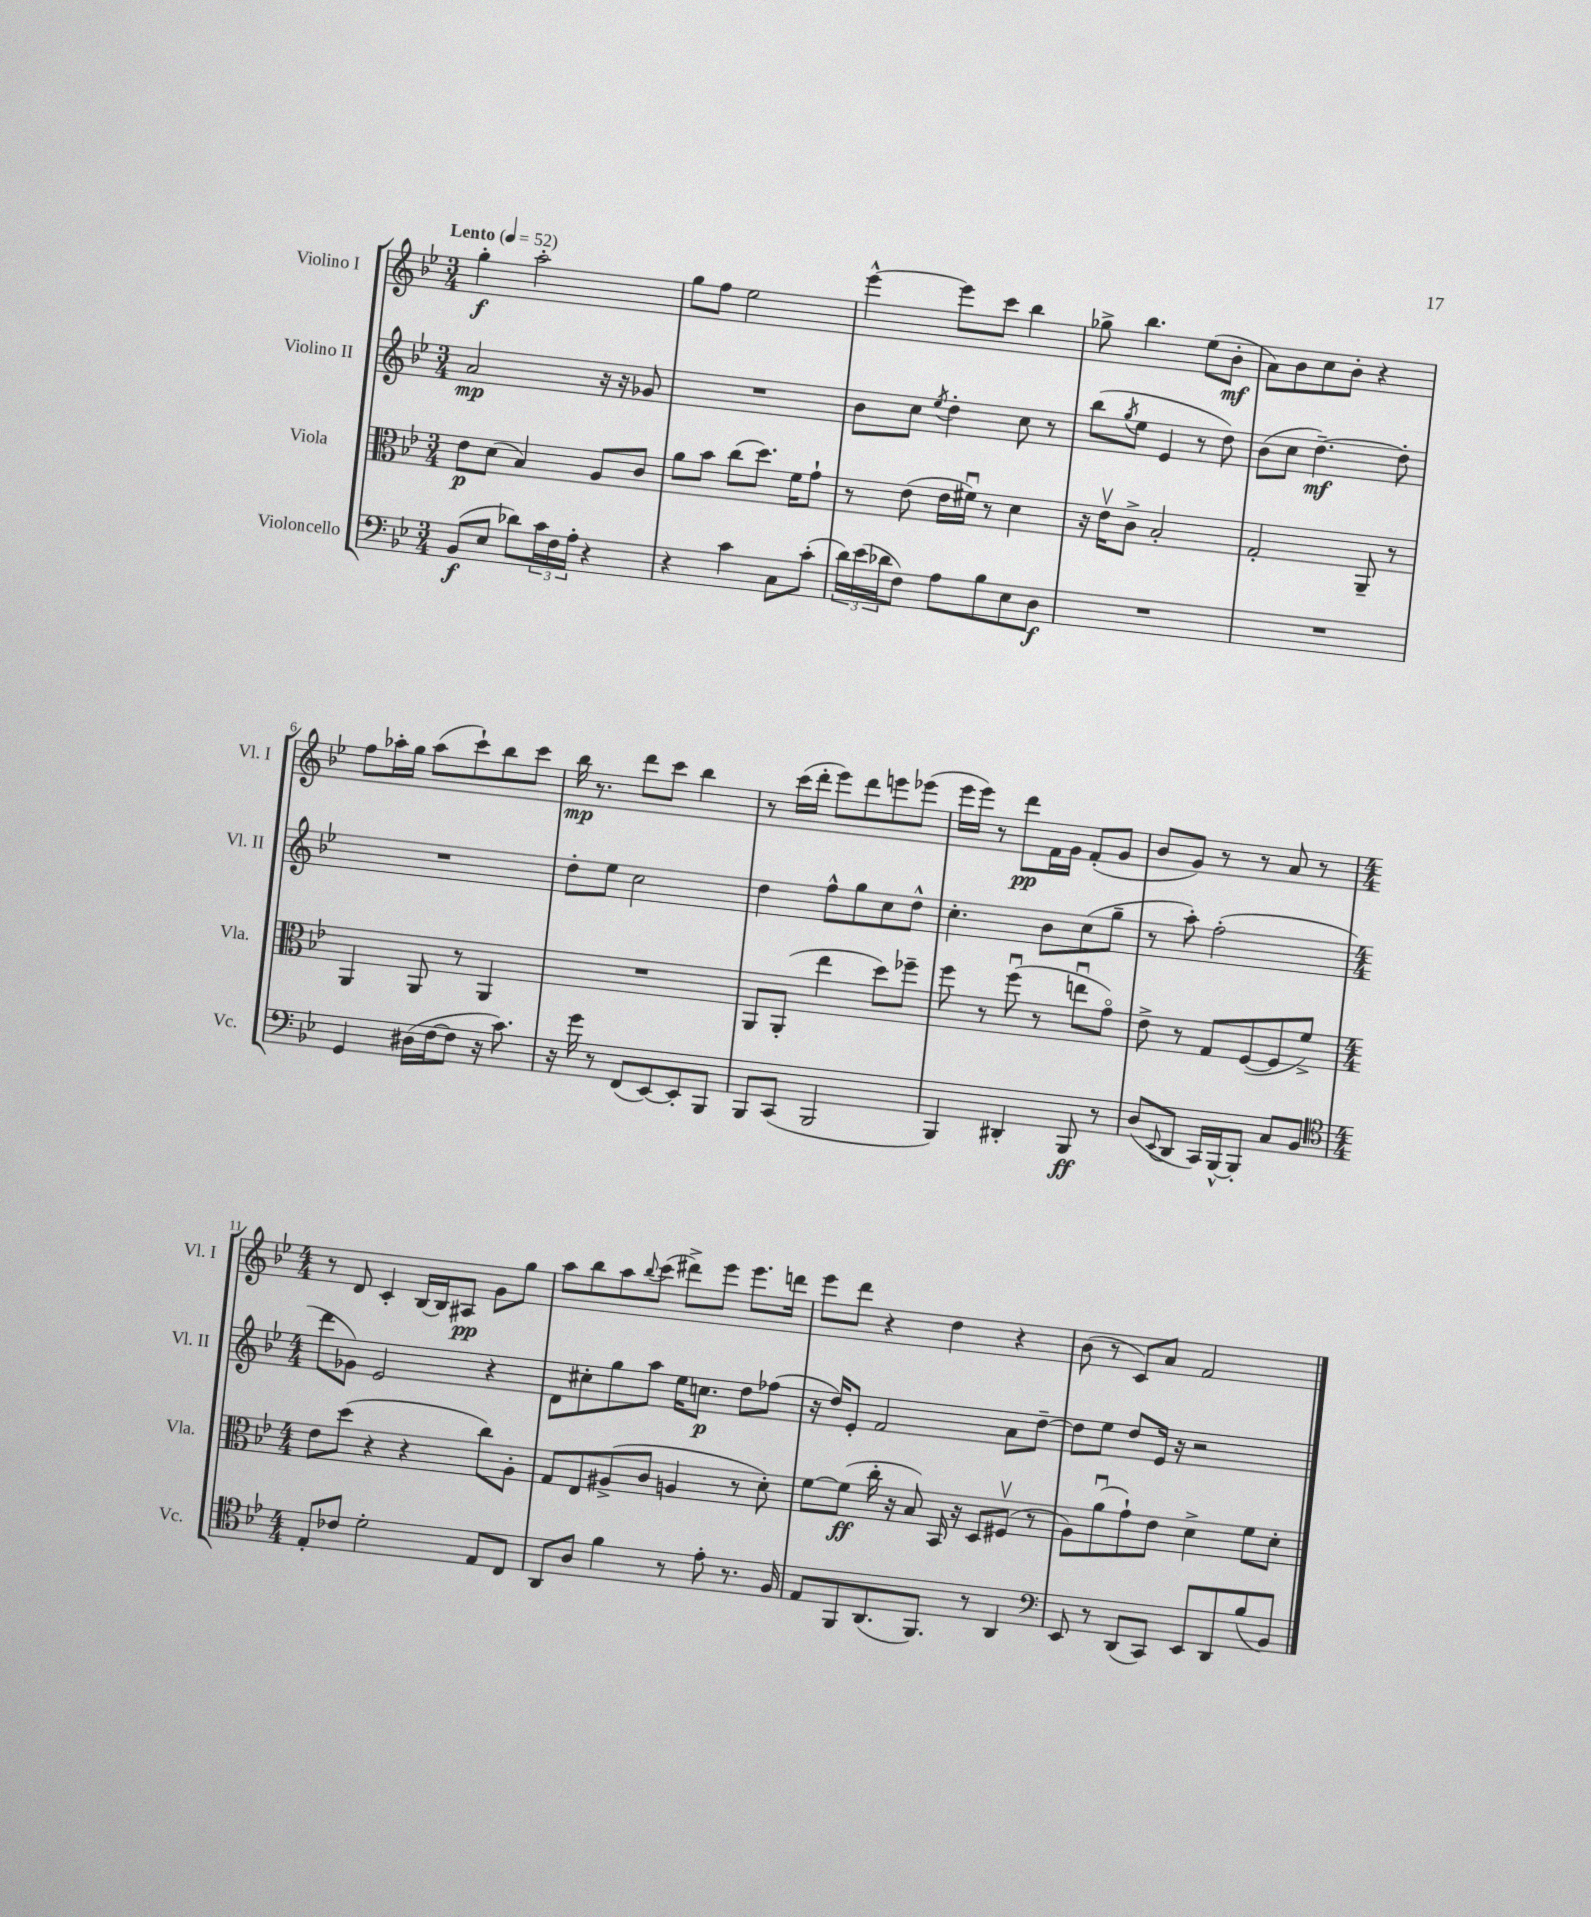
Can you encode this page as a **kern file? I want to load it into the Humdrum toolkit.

**kern	**dynam	**kern	**dynam	**kern	**dynam	**kern	**dynam
*part4	*part4	*part3	*part3	*part2	*part2	*part1	*part1
*staff4	*staff4	*staff3	*staff3	*staff2	*staff2	*staff1	*staff1
*I"Violoncello	*	*I"Viola	*	*I"Violino II	*	*I"Violino I	*
*I'Vc.	*	*I'Vla.	*	*I'Vl. II	*	*I'Vl. I	*
*clefF4	*	*clefC3	*	*clefG2	*	*clefG2	*
*k[b-e-]	*	*k[b-e-]	*	*k[b-e-]	*	*k[b-e-]	*
*M3/4	*	*M3/4	*	*M3/4	*	*M3/4	*
*MM52	*	*MM52	*	*MM52	*	*MM52	*
=1	=1	=1	=1	=1	=1	=1	=1
!	!	!	!	!	!	!LO:TX:a:B:t=Lento	!
(8BB-/L	f	8e-\L	p	2a/	mp	4gg'\	f
8E-/J	.	(8d\J	.	.	.	.	.
8d-X\L)	.	4B-/)	.	.	.	2aa'\	.
24c\L	.	.	.	.	.	.	.
24F\	.	.	.	.	.	.	.
24A'\JJ	.	.	.	.	.	.	.
4r	.	8A/L	.	16r	.	.	.
.	.	.	.	16r	.	.	.
.	.	8c/J	.	8g-X/	.	.	.
=2	=2	=2	=2	=2	=2	=2	=2
4r	.	8a\L	.	2.r	.	8gg\L	.
.	.	8b-\J	.	.	.	8ff\J	.
4c\	.	(8cc\L	.	.	.	2ee-\	.
.	.	8.dd\J)	.	.	.	.	.
8C\L	.	.	.	.	.	.	.
.	.	16f\KL	.	.	.	.	.
(8c'\J	.	8g`\J	.	.	.	.	.
=3	=3	=3	=3	=3	=3	=3	=3
24d\LL)	.	8r	.	8b-\L	.	[4eee-^^\	.
(24e-\	.	.	.	.	.	.	.
24d-X\J	.	.	.	.	.	.	.
8F\J)	.	(8e-\	.	8cc\J	.	.	.
.	.	.	.	8qee-/	.	.	.
8A\L	.	16e-\LL	.	4dd'\	.	8eee-\L]	.
.	.	16f#Xu\JJ)	.	.	.	.	.
8B-\	.	8r	.	.	.	8ccc\J	.
8E-\	.	4d\	.	8cc\	.	4bb-\	.
8D\J	f	.	.	8r	.	.	.
=4	=4	=4	=4	=4	=4	=4	=4
2.r	.	16r	.	(8bb-\L	.	8gg-X^\	.
.	.	16e-v\KL	.	.	.	.	.
.	.	.	.	8qgg/	.	.	.
.	.	8c^\J	.	8ee-\J	.	4.bb-\	.
.	.	2B-'/	.	4e-/	.	.	.
.	.	.	.	8r	.	(8ee-\L	.
.	.	.	.	8dd\)	.	8b-'\J	mf
=5	=5	=5	=5	=5	=5	=5	=5
2.r	.	2G'/	.	(8b-\L	.	8a\L)	.
.	.	.	.	8cc\J	.	8b-\	.
.	.	.	.	[4.dd~\)	mf	8cc\	.
.	.	.	.	.	.	8b-'\J	.
.	.	8AA~/	.	.	.	4r	.
.	.	8r	.	8dd'\]	.	.	.
!!LO:LB:g=z
=6	=6	=6	=6	=6	=6	=6	=6
4GG/	.	4AA/	.	2.r	.	8ff\L	.
.	.	.	.	.	.	16aa-X'\L	.
.	.	.	.	.	.	16gg\JJ	.
(16D#X\LL	.	8AA/	.	.	.	(8aa-\L	.
[16F\J	.	.	.	.	.	.	.
8F\J]	.	8r	.	.	.	8ccc`\)	.
16r	.	4AA/	.	.	.	8bb-\	.
8.c\)	.	.	.	.	.	.	.
.	.	.	.	.	.	8ccc\J	.
=7	=7	=7	=7	=7	=7	=7	=7
16r	.	2.r	.	8dd'\L	.	16bb-\	mp
16g\	.	.	.	.	.	8.r	.
8r	.	.	.	8ee-\J	.	.	.
(8FF/L	.	.	.	2cc\	.	8ddd\L	.
[8EE-/)	.	.	.	.	.	8ccc\J	.
8EE-'/]	.	.	.	.	.	4bb-\	.
8BBB-/J	.	.	.	.	.	.	.
=8	=8	=8	=8	=8	=8	=8	=8
8BBB-/L	.	8AA/L	.	4dd\	.	8r	.
(8CC/J	.	(8AA'/J	.	.	.	(16ccc\LL	.
.	.	.	.	.	.	16ddd'\JJ	.
2BBB-/	.	4ee-\	.	8ff^^\L	.	8eee-\L)	.
.	.	.	.	8gg\	.	8ddd\	.
.	.	8dd\L)	.	8cc\	.	8eeen\	.
.	.	8ff-X~\J	.	8dd^^\J	.	(8eee-X\J	.
=9	=9	=9	=9	=9	=9	=9	=9
4BBB-/)	.	8ff\	.	4.cc'\	.	16eee-\LL	.
.	.	.	.	.	.	16eee-\JJ)	.
.	.	8r	.	.	.	8r	.
4DD#X'/	.	(8ffu\	.	.	.	8ddd\L	pp
.	.	8r	.	8b-\L	.	16f\L	.
.	.	.	.	.	.	16g\JJ	.
8BBB-/	ff	8eenu\L	.	(8cc\	.	(8f'/L	.
8r	.	8g\J)	.	8gg~\J	.	8g/J	.
=10	=10	=10	=10	=10	=10	=10	=10
(8D/L	.	8e-^\	.	8r	.	8b-/L	.
8qqEE-/	.	.	.	.	.	.	.
8DD/J	.	8r	.	8aa'\)	.	8g/J)	.
16CC/LL)	.	8G/L	.	(2ff'\	.	8r	.
[16BBB-^^/J	.	.	.	.	.	.	.
8BBB-'/J]	.	([8F/	.	.	.	8r	.
8C/L	.	8F/]	.	.	.	8a/	.
8BB-/J	.	8f^/J)	.	.	.	8r	.
!!LO:LB:g=z
=11	=11	=11	=11	=11	=11	=11	=11
*clefC4	*	*	*	*	*	*	*
*M4/4	*	*M4/4	*	*M4/4	*	*M4/4	*
8E-'/L	.	8e-\L	.	8ddd\L	.	8r	.
8c-X/J	.	(8dd\J	.	8g-X\J)	.	8d/	.
2d'\	.	4r	.	2e-/	.	4c'/	.
.	.	4r	.	.	.	[16B-/LL	.
.	.	.	.	.	.	16B-/J]	.
.	.	.	.	.	.	8A#X/J	pp
8E-/L	.	8cc\L)	.	4r	.	8g\L	.
8C/J	.	8A'\J	.	.	.	8gg\J	.
=12	=12	=12	=12	=12	=12	=12	=12
8AA/L	.	8G/L	.	8d\L	.	8aa\L	.
8A/J	.	8E-/	.	8cc#X'\	.	8bb-\	.
4f\	.	(8A#X^/	.	8gg\	.	8aa\	.
.	.	.	.	.	.	8qqbb-/	.
.	.	8c/J	.	8aa\J	.	(8ccc\J	.
8r	.	4An/	.	16ee-\KL	.	8ddd#X^\L)	.
.	.	.	.	8.ccn\J	p	.	.
8e-'\	.	.	.	.	.	8eee-\J	.
8.r	.	8r	.	8dd\L	.	8.eee-\L	.
.	.	8d'\)	.	(8ff-X\J	.	.	.
16F/	.	.	.	.	.	16dddn\Jk	.
=13	=13	=13	=13	=13	=13	=13	=13
8E-/L	.	[8f\L	.	16r	.	8eee-\L	.
.	.	.	.	16dd/KL)	.	.	.
8FF/	.	(8f\J]	ff	8e-'/J	.	8ddd\J	.
(8.AA/	.	16cc'\	.	2f/	.	4r	.
.	.	16r	.	.	.	.	.
.	.	8B-/)	.	.	.	.	.
8.FF/J)	.	.	.	.	.	.	.
.	.	16BB-/	.	.	.	4dd\	.
.	.	16r	.	.	.	.	.
8r	.	8D/L	.	.	.	.	.
4AA/	.	(8F#Xv/J	.	8a\L	.	4r	.
.	.	8r	.	[8dd~\J	.	.	.
=14	=14	=14	=14	=14	=14	=14	=14
*clefF4	*	*	*	*	*	*	*
8EE-/	.	8A\L)	.	8dd\L]	.	(8b-\	.
8r	.	(8au\	.	8ee-\J	.	8r	.
(8DD/L	.	8g`\)	.	8dd/L	.	8c/L)	.
8CC/J)	.	8e-\J	.	16e-/Jk	.	8a/J	.
.	.	.	.	16r	.	.	.
8EE-/L	.	4d^\	.	2r	.	2f/	.
8DD/	.	.	.	.	.	.	.
(8B-/	.	8f\L	.	.	.	.	.
8BB-/J)	.	8d'\J	.	.	.	.	.
==	==	==	==	==	==	==	==
*-	*-	*-	*-	*-	*-	*-	*-
